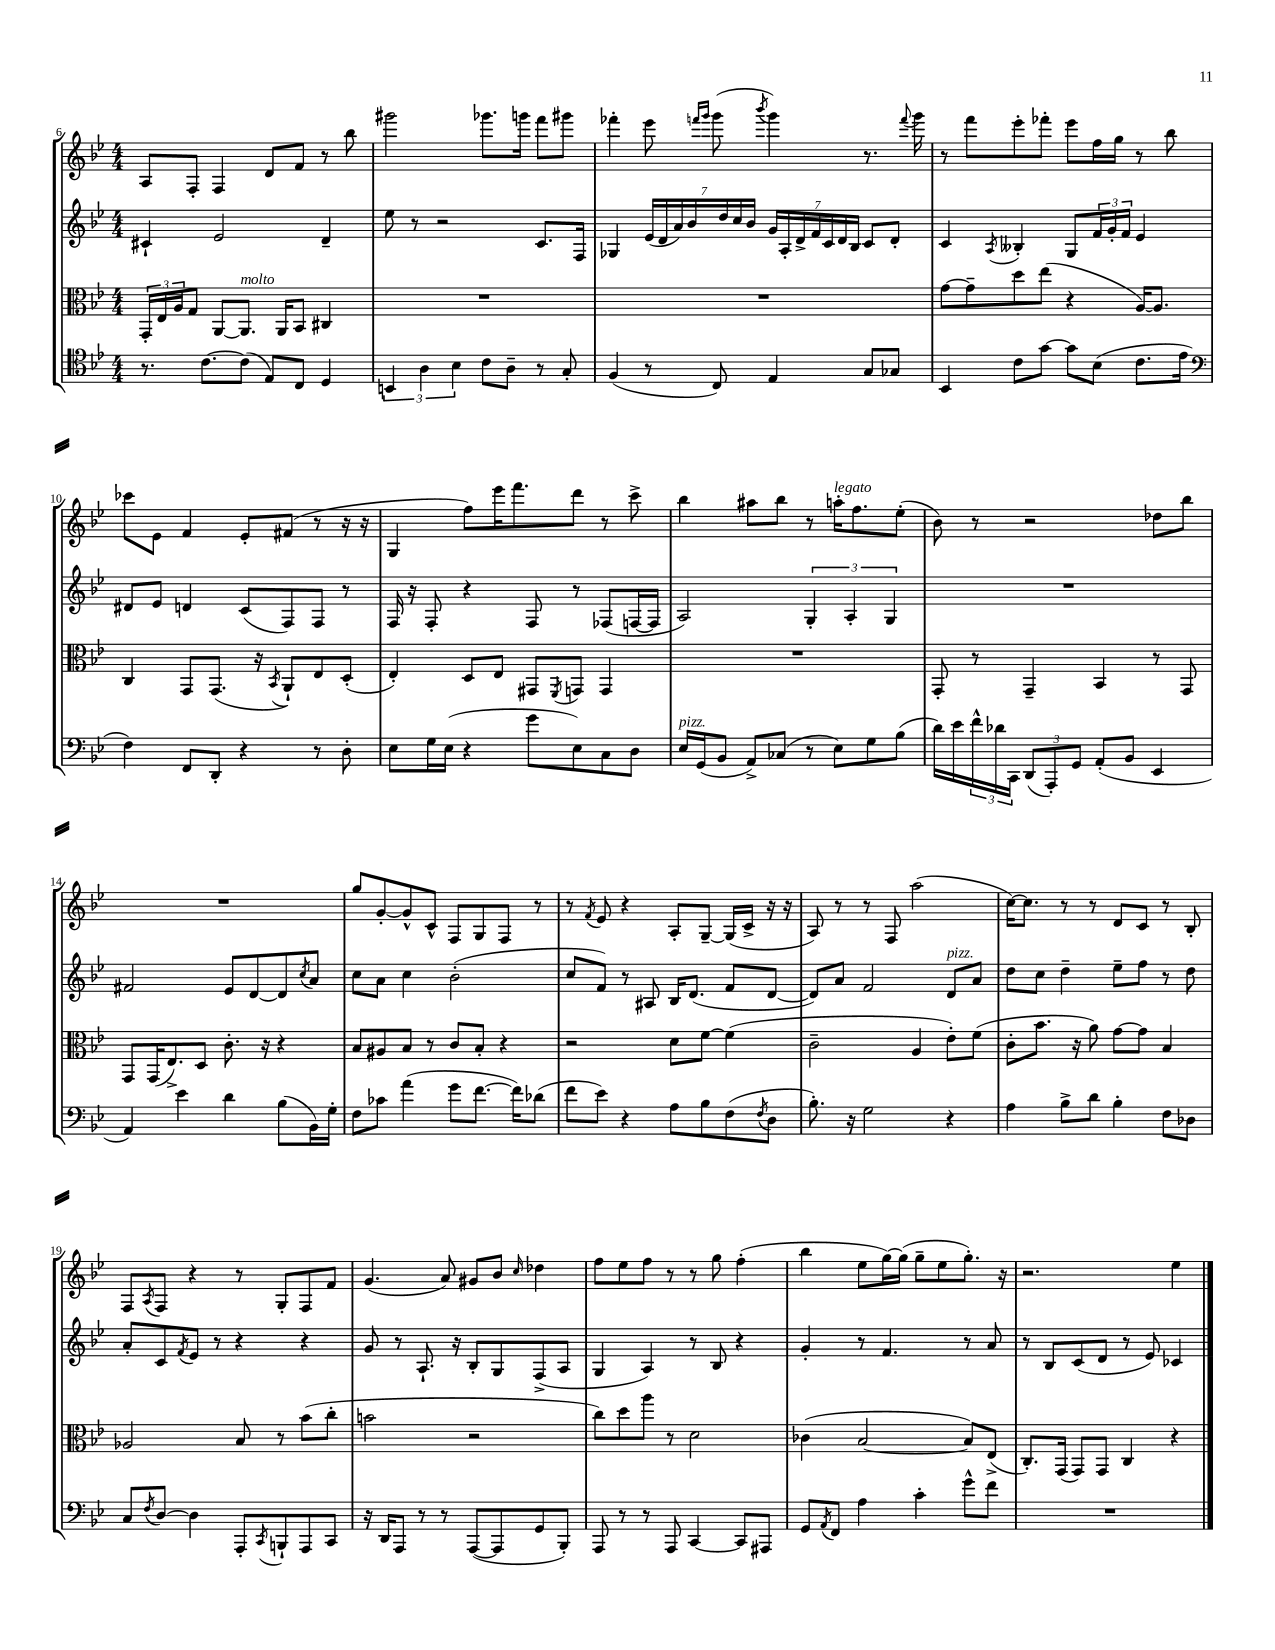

**kern	**kern	**kern	**kern
*staff4	*staff3	*staff2	*staff1
*clefC4	*clefC3	*clefG2	*clefG2
*k[b-e-]	*k[b-e-]	*k[b-e-]	*k[b-e-]
*M4/4	*M4/4	*M4/4	*M4/4
8.r	24GG'	4c#`	8A
.	24E-	.	.
.	24A	.	.
.	8G	.	8F'
[8.c	.	.	.
.	[8AA	2e-	4F
(8c]	8.AA]	.	.
8E-)	.	.	8d
.	16AA	.	.
8C	8BB-	.	8f
4D	4C#	4d~	8r
.	.	.	8bb-
=	=	=	=
6BB	1r	8ee-	2ggg#
.	.	8r	.
6A	.	.	.
.	.	2r	.
6B-	.	.	.
8c	.	.	8.ggg-
8A~	.	.	.
.	.	.	16ggg
8r	.	8.c	8fff
8G'	.	.	8ggg#
.	.	16F	.
=	=	=	=
(4F	1r	4G-	4fff-'
8r	.	(28e-	8eee-
.	.	28d	.
.	.	28a)	.
.	.	28b-	.
.	.	.	16qqfff
.	.	.	16qqggg
8C)	.	.	(8ggg
.	.	28dd	.
.	.	28cc	.
.	.	28b-	.
.	.	.	8qbbb-
4E-	.	28g	4ggg)
.	.	28A'	.
.	.	28d^	.
.	.	28f	.
.	.	28c	.
.	.	28d	.
.	.	28B-	.
8G	.	8c	8.r
8G-	.	8d'	.
.	.	.	8qqfff
.	.	.	16ggg
=	=	=	=
4BB-	[8g	4c	8r
.	8g~]	.	8fff
.	.	8qA	.
8c	8dd	4B--'	8eee-'
[8g	(8ee-	.	8fff-'
8g]	4r	8G	8eee-
(8B-	.	24f	16ff
.	.	24g'	.
.	.	.	16gg
.	.	24f	.
8.c	[16A)	4e-	8r
.	8.A]	.	.
.	.	.	8bb-
16e-	.	.	.
=	=	=	=
*clefF4	*	*	*
4F)	4C	8d#	8ccc-
.	.	8e-	8e-
8FF	8GG	4d	4f
8DD'	(8.GG	.	.
4r	.	(8c	8e-'
.	16r	.	.
.	8qBB-	.	.
.	8AA`)	8F)	(8f#
8r	8E-	8F	8r
8D'	(8D'	8r	16r
.	.	.	16r
=	=	=	=
8E-	4E-')	16F	4G
.	.	16r	.
16G	.	8F'	.
(16E-	.	.	.
4r	8D	4r	8ff)
.	8E-	.	16eee-
.	.	.	8.fff
8g	8GG#	8F	.
.	8qFF	.	.
8E-)	8GG	8r	8ddd
8C	4GG	(8F-	8r
8D	.	[16F	8ccc^
.	.	16F]	.
=	=	=	=
16E-	1r	2A)	4bb-
(16GG	.	.	.
8BB-	.	.	.
8AA^)	.	.	8aa#
(8C-	.	.	8bb-
8r	.	6G'	8r
8E-)	.	.	16aa'
.	.	6A'	.
.	.	.	8.ff
8G	.	.	.
.	.	6G	.
(8B-	.	.	(8ee-'
=	=	=	=
16d)	8GG'	1r	8b-)
16e-	.	.	.
24f^^	8r	.	8r
24d-	.	.	.
24CC	.	.	.
(12DD	4GG~	.	2r
12AAA')	.	.	.
12GG	.	.	.
(8AA'	4BB-	.	.
8BB-	.	.	.
4EE-	8r	.	8dd-
.	8GG	.	8bb-
=	=	=	=
4AA)	8GG	2f#	1r
.	(16GG	.	.
.	8.E-^)	.	.
4e-	.	.	.
.	8D	.	.
4d	8.c'	8e-	.
.	.	[8d	.
.	16r	.	.
(8B-	4r	8d]	.
.	.	8qcc	.
16BB-)	.	8a	.
16G'	.	.	.
=	=	=	=
8F	8B-	8cc	8gg
8c-	8A#	8a	[8g'
(4a	8B-	4cc	8g^^]
.	8r	.	8c^^
8g	8c	(2b-'	8F
[8.f	8B-'	.	8G
.	4r	.	8F
16f])	.	.	.
(8d-	.	.	8r
=	=	=	=
8f	2r	8cc	8r
.	.	.	8qf
8e-)	.	8f)	8e-
4r	.	8r	4r
.	.	8A#	.
8A	8d	16B-	8A'
.	.	(8.d	.
8B-	[8f	.	[8G~
(8F	(4f]	8f	(16G]
.	.	.	16c^
8qF	.	.	.
8D	.	[8d	16r
.	.	.	16r
=	=	=	=
8.B-')	2c~	8d])	8A)
.	.	8a	8r
16r	.	.	.
2G	.	2f	8r
.	.	.	8F
.	4A	.	(2aa
4r	8e-')	8d	.
.	(8f	8a	.
=	=	=	=
4A	8c'	8dd	[16cc)
.	.	.	8.cc]
.	8.b-	8cc	.
8B-^	.	4dd~	8r
.	16r	.	.
8d	8a)	.	8r
4B-'	[8g	8ee-~	8d
.	8g]	8ff	8c
8F	4B-	8r	8r
8D-	.	8dd	8B-'
=	=	=	=
8C	2A-	8a'	8F
8qF	.	.	8qA
[8D	.	8c	8F
.	.	8qf	.
4D]	.	8e-	4r
.	.	8r	.
8AAA'	8B-	4r	8r
8qCC	.	.	.
8BBB`	8r	.	8G'
8AAA	(8b-	4r	8F
8CC	8cc'	.	8f
=	=	=	=
16r	2b	8g	(4.g
16DD	.	.	.
8AAA	.	8r	.
8r	.	8.A`	.
8r	.	.	8a)
.	.	16r	.
([8AAA	2r	8B-'	8g#
8AAA]	.	8G	8b-
.	.	.	16qqcc
8GG	.	(8F^	4dd-
8BBB-')	.	8A	.
=	=	=	=
8AAA	8cc)	4G	8ff
8r	8dd	.	8ee-
8r	8aa	4A)	8ff
8AAA	8r	.	8r
[4CC	2d	8r	8r
.	.	8B-	8gg
8CC]	.	4r	(4ff'
8AAA#	.	.	.
=	=	=	=
8GG	(4c-	4g'	4bb-
8qAA	.	.	.
8FF	.	.	.
4A	[2B-	8r	8ee-
.	.	4.f	[16gg)
.	.	.	(16gg]
4c'	.	.	8gg~
.	.	.	8ee-
8g^^	8B-])	8r	8.gg')
8f	(8E-^	8a	.
.	.	.	16r
=	=	=	=
1r	8.C')	8r	2.r
.	.	8B-	.
.	(16GG	.	.
.	8GG)	(8c	.
.	8GG	8d	.
.	4C	8r	.
.	.	8e-)	.
.	4r	4c-	4ee-
==	==	==	==
*-	*-	*-	*-
